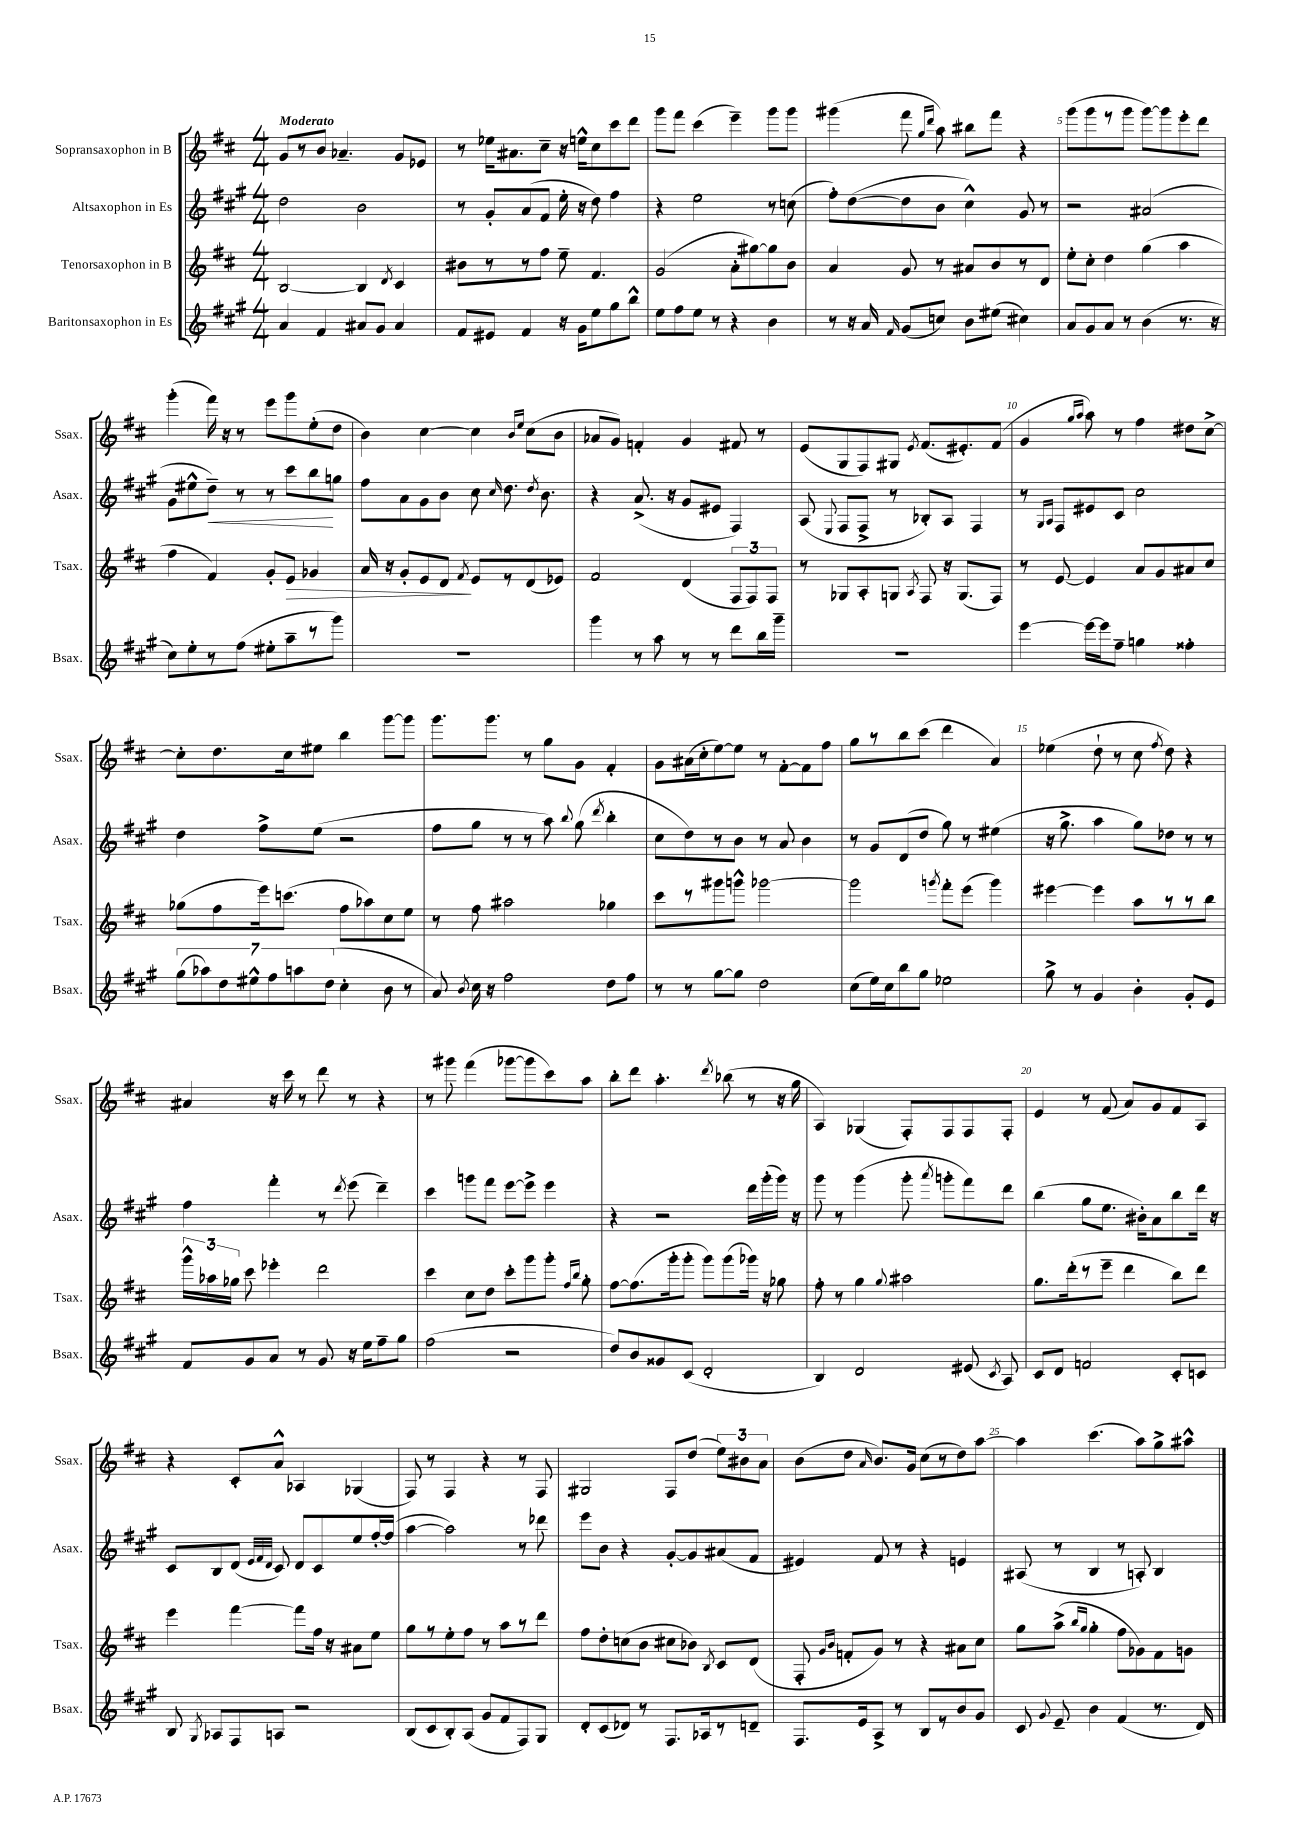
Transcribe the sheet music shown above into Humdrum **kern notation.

**kern	**kern	**kern	**kern
*staff4	*staff3	*staff2	*staff1
*clefG2	*clefG2	*clefG2	*clefG2
*k[f#c#g#]	*k[f#c#]	*k[f#c#g#]	*k[f#c#]
*M4/4	*M4/4	*M4/4	*M4/4
4a	[2B	2dd	8g
.	.	.	8r
4f#	.	.	8b
.	.	.	4.a-~
8a#	4B]	2b	.
8g#	.	.	.
.	8qd	.	.
4a#	4c#	.	8g
.	.	.	8e-
=	=	=	=
8f#	8b#	8r	8r
8e#	8r	8g#'	16ee-
.	.	.	8.a#
4f#	8r	(8a	.
.	8ff#	8f#	8cc#~
16r	8ee~	16ee'	16r
16g#	.	16r	16ee^^
8ee	4.f#	8dd)	8cc#
8gg#	.	4ff#	8ccc#
8bb^^	.	.	8ddd
=	=	=	=
8ee	(2g	4r	8ggg
8ff#	.	.	8fff#
8ee	.	2ee	(4ccc#
8r	.	.	.
4r	8a'	.	4eee~)
.	[8gg#)	.	.
4b	8gg#]	8r	8ggg
.	8b	(8cc	8ggg
=	=	=	=
8r	4a	8ff#')	(4ggg#
16r	.	([8dd	.
16a	.	.	.
16qqf#	.	.	.
(8g#	8g	8dd]	8fff#
.	.	.	16qqgg
.	.	.	16qqddd
8cc)	8r	8b	8aa)
8b	8a#	4cc#^^)	8bb#
(8ee#	8b	.	8fff#
4cc#)	8r	8g#	4r
.	8d	8r	.
=	=	=	=
8a	8ee'	2r	(8ggg
8g#	8cc#'	.	8ggg
8a	4dd	.	8r
8r	.	.	8ggg
(4b	(4gg	(2a#	[8ggg)
.	.	.	8ggg]
8.r	4aa	.	8eee'
.	.	.	8ddd
16r	.	.	.
=	=	=	=
8cc#)	4ff#	8g#	(4ggg'
8ee'	.	8ee#^^	.
8r	4f#)	8dd~)	16fff#)
.	.	.	16r
(8ff#	.	8r	8r
8ee#'	8g'	8r	8eee
8aa~	8e	8ccc#	8ggg
8r	4g-	8bb	(8ee'
8ggg#)	.	8gg	8dd
=	=	=	=
1r	16a	8ff#	4b)
.	16r	.	.
.	8g'	8a	.
.	8e	8g#	[4cc#
.	8d	8b	.
.	8qf#	.	.
.	8e	8cc#	4cc#]
.	.	16qqcc#	.
.	8r	8.dd	.
.	.	.	16qqb
.	.	.	16qqee
.	(8d	.	(8cc#
.	.	8qdd	.
.	.	8.b	.
.	8e-)	.	8b
=	=	=	=
4ggg#	2f#	4r	8a-
.	.	.	8g)
8r	.	(8.a^	4f'
8aa	.	.	.
.	.	16r	.
8r	(4d	8g#	4g
8r	.	8e#	.
8ddd	12F#	4F#)	8f#
.	12F#)	.	.
16bb	.	.	8r
.	12F#	.	.
16ggg#~	.	.	.
=	=	=	=
1r	8r	(8A	(8e
.	.	8qqE	.
.	8G-	8F#	8G
.	8A'	8F#^	8F#)
.	8G	8r	8G#
.	8qA	.	8qe
.	8F#	8B-')	(8.f#
.	16r	8A	.
.	(8.G	.	8.e#')
.	.	4F#	.
.	8F#)	.	(8f#
=	=	=	=
[4eee	8r	8r	4g
.	.	16qqG#	.
.	.	16qqA	.
.	[8e	8F#	.
.	.	.	16qqgg
.	.	.	16qqaa
16eee_	4e]	8e#	8aa)
16eee]	.	.	.
8ff#~	.	8c#	8r
4gg	8a	2cc#	4ff#
.	8g	.	.
4ff##'	8a#	.	8dd#
.	8cc#	.	[8cc#^
=	=	=	=
(14gg#	(8gg-	4dd	8cc#']
14aa-)	.	.	.
.	8ff#	.	8.dd
14dd	.	.	.
14ee#^^	.	.	.
.	16eee)	8ff#^	.
14ff#	.	.	.
.	(8.ccc	.	16cc#
14aa	.	.	.
.	.	(8ee	8ee#
(14dd	.	.	.
4cc#'	8ff#	2r	4bb
.	8aa-)	.	.
8b	8cc#	.	[8ggg
8r	8ee	.	8ggg]
=	=	=	=
8a)	8r	8ff#	8.ggg
8qb	.	.	.
16cc#	8ff#	8gg#	.
16r	.	.	8.ggg
2ff#	2aa#	8r	.
.	.	8r	8r
.	.	8aa)	8gg
.	.	8qqbb	.
.	.	(8gg#	8g
.	.	8qddd	.
8dd	4gg-	4bb'	4f#'
8ff#	.	.	.
=	=	=	=
8r	8ccc#	8cc#	8g
8r	8r	8dd)	(16a#
.	.	.	16cc#'
[8gg#	8ggg#	8r	[8ee)
8gg#]	8ggg^^	8b	8ee]
2dd	[2ggg-	8r	8r
.	.	8a	[8f#'
.	.	4b	8f#]
.	.	.	8ff#
=	=	=	=
(8cc#	2ggg-]	8r	8gg
16ee)	.	8g#	8r
16cc#	.	.	.
8bb	.	(8d	8bb
8gg#	.	8dd	(8ccc#
.	8qggg	.	.
2ee-	8fff#'	8gg#)	4ddd
.	(8eee	8r	.
.	4ggg)	(4ee#	4a)
=	=	=	=
8gg#^	[4eee#	16r	(4ee-
.	.	8.gg#^	.
8r	.	.	.
4g#	4eee#]	4aa	8dd`
.	.	.	8r
4b'	8aa	8gg#)	8cc#
.	.	.	8qff#
.	8r	8dd-	8dd)
8g#'	8r	8r	4r
8e	8bb	8r	.
=	=	=	=
8f#	24ggg^^	4ff#	4a#
.	24aa-	.	.
.	24gg-	.	.
8g#	8ccc#	.	.
8a	4eee-'	4fff#'	16r
.	.	.	16ccc#
8r	.	.	8r
8g#	2ddd	8r	8ddd
.	.	8qddd	.
16r	.	(8eee	8r
16ee	.	.	.
8ff#~	.	4ddd~)	4r
8gg#	.	.	.
=	=	=	=
(2ff#	4ccc#	4ccc#	8r
.	.	.	8ggg#
.	8cc#	8ggg	(4fff#
.	8dd	8fff#	.
2r	8ccc#'	[8eee	[8ggg-
.	8ggg	8eee^]	8ggg-]
.	8ggg'	4eee	8ccc#)
.	16qqff#	.	.
.	16qqbb	.	.
.	8gg'	.	8aa
=	=	=	=
8dd)	[8ff#	4r	8bb'
8b	(8.ff#]	.	8ddd
8g##	.	2r	4.aa'
.	16ggg'	.	.
(8c#	8ggg'	.	.
2d'	8ggg)	.	.
.	.	.	8qddd
.	(8ggg	.	(8bb-
.	16ggg-)	16ddd	8r
.	16r	(16ggg#'	.
.	8gg-	16ggg#)	16r
.	.	16r	16gg
=	=	=	=
4B)	8ff#'	8ggg#	4A)
.	8r	8r	.
2d	4gg	(4ggg#	(4G-
.	8qqgg	.	.
.	2aa#	8ggg#'	8F#')
.	.	8qaaa	.
.	.	8ggg'	8F#
(8e#	.	8fff#)	8F#
8qc#	.	.	.
8A)	.	8ddd	8F#'
=	=	=	=
8c#	8.gg	(4bb	4e
8d	.	.	.
.	(16ddd'	.	.
2f	8r	8gg#	8r
.	8eee~	8.ee	(8f#
.	4ddd	.	8a)
.	.	16b#')	.
.	.	8a	8g
8c#'	8bb)	8bb	8f#
8c	8ddd	16ddd	8A
.	.	16r	.
=	=	=	=
8B	4eee	8c#	4r
8qG#	.	.	.
8A-	.	8B	.
8F#	[4fff#	(8d	8c#'
.	.	32qqe	.
.	.	32qqf#	.
.	.	32qqd	.
8A	.	8c#)	8a^^
2r	8fff#]	8d	4A-
.	16ff#	8c#	.
.	16r	.	.
.	8a#	8ee	(4G-
.	8ee	[16ff#'	.
.	.	(16ff#]	.
=	=	=	=
(8B	8gg	[4aa	8F#)
8c#	8r	.	8r
8B')	8ee'	2aa])	4F#
(8A	8ff#	.	.
8g#	8r	.	4r
8f#	8aa	.	.
8F#)	8r	8r	8r
8G#	8ddd	8ddd-	8F#
=	=	=	=
8d'	8ff#	8eee	2G#
(8c#	8dd'	8b	.
8d-)	(8cc	4r	.
8r	8b	.	.
8.F#	8cc#	[8g#'	8F#
.	8b-)	8g#]	(8dd
16A-	.	.	.
.	8qB	.	.
8r	8c#	(8a#	12ee)
.	.	.	12b#
8d~	(8d	8f#	.
.	.	.	12a
=	=	=	=
8.F#	8F#'	4e#)	(8b
.	16qqg	.	.
.	16qqb	.	.
.	8f'	.	8dd
16e	.	.	.
.	.	.	16qqa
8A^	8g)	8f#	8.b)
8r	8r	8r	.
.	.	.	16g
8B	4r	4r	(8cc#
8r	.	.	8r
8b	8a#	4e	8dd)
8g#	8cc#	.	[8aa
=	=	=	=
8c#	8gg	(8A#	4aa]
8qqg#	.	.	.
8e~	(8aa^	8r	.
.	16qqbb	.	.
.	16qqgg	.	.
4b	4gg'	4B	(4.ccc#
(4f#	8ff#	8r	.
.	8g-)	8A')	8aa)
8.r	8f#	4B	8gg^
.	8g	.	8aa#^^
16d)	.	.	.
==	==	==	==
*-	*-	*-	*-
